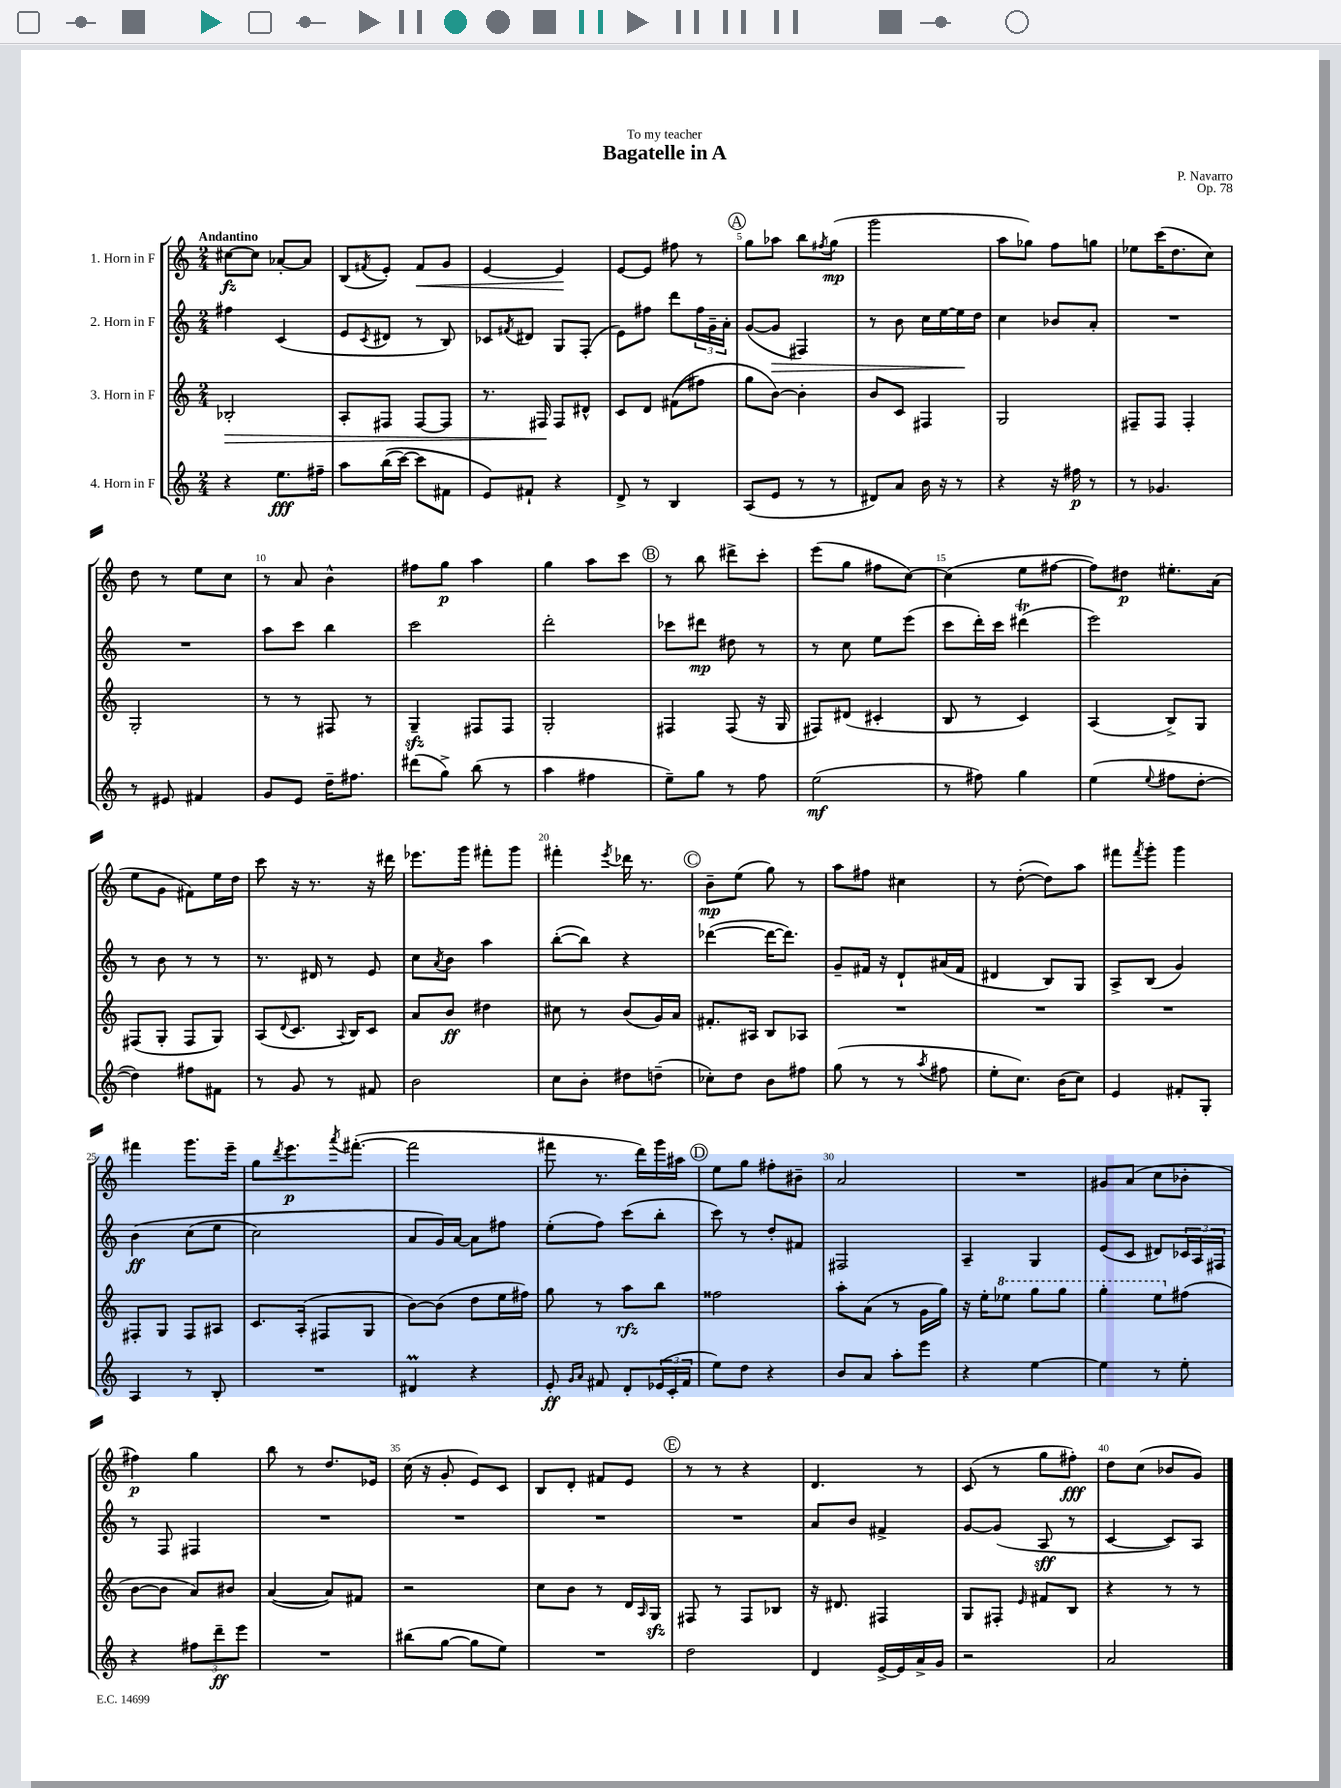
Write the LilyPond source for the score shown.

\header { title = "Bagatelle in A" composer = "P. Navarro" dedication = "To my teacher" opus = "Op. 78" }
<<
\new StaffGroup <<
\new Staff = "s0" \with { instrumentName = "1. Horn in F" } {
    \clef treble \key c \major \numericTimeSignature \time 2/4 \tempo "Andantino"
    cis''8~\fz cis''8 aes'8~-. aes'8 |
    b8( \acciaccatura { fis'8 } e'8-.) fis'8\< g'8 |
    e'4~ e'4\! |
    e'8~ e'8 fis''8 r8 |
    \mark \markup { \circle "A" } g''8 aes''8 b''8 \acciaccatura { fis''8 } g''8\mp( |
    g'''2 |
    a''8 ges''8) f''8 g''8 |
    ees''8 c'''16( d''8. c''8) |
    d''8 r8 e''8 c''8 |
    r8 a'8 b'4-^ |
    fis''8 g''8\p a''4 |
    g''4 a''8 c'''8 |
    \mark \markup { \circle "B" } r8 b''8 dis'''8-> c'''8-. |
    e'''8( g''8 fis''8 c''8~) |
    c''4( e''8 fis''8~ |
    fis''8) dis''8\p eis''8.-. a'16( |
    e''8 g'8 fis'8) e''16 d''16 |
    c'''8 r16 r8. r16 dis'''16 |
    ees'''8. g'''16 fis'''8-. g'''8 |
    fis'''4-. \acciaccatura { e'''8 } des'''16 r8. |
    \mark \markup { \circle "C" } b'8--\mp e''8( g''8) r8 |
    a''8 fis''8 cis''4 |
    r8 d''8~-.( d''8) a''8 |
    fis'''8 \acciaccatura { fis'''8 } g'''8-. g'''4 |
    fis'''4 g'''8. e'''16-- |
    g''8 \acciaccatura { d'''8 } e'''8.\p \acciaccatura { a'''8 } fis'''8.~-.( |
    fis'''2 |
    fis'''8 r8. d'''16) g'''16 ais''16 |
    \mark \markup { \circle "D" } e''8 g''8 fis''8-. bis'8-- |
    a'2 |
    R2 |
    gis'8 a'8( c''8 bes'8-. |
    fis''4\p) g''4 |
    b''8 r8 d''8. ees'16 |
    c''16( r16 g'8-. e'8) c'8 |
    b8 d'8-. fis'8 e'8 |
    \mark \markup { \circle "E" } r8 r8 r4 |
    d'4. r8 |
    c'8( r8 g''8 fis''8-.\fff) |
    d''8 c''8( bes'8 g'8) \bar "|." |
}
\new Staff = "s1" \with { instrumentName = "2. Horn in F" } {
    \clef treble \key c \major \numericTimeSignature \time 2/4
    fis''4 c'4( |
    e'8 \acciaccatura { c'8 } dis'8 r8 b8) |
    ces'8 \acciaccatura { fis'8 } dis'8 g8 f8-.( |
    e'8) fis''8 d'''8 \tuplet 3/2 { fis''16 g'16-- a'16-. } |
    \mark \markup { \circle "A" } g'8~( g'8\> fis4) |
    r8 b'8 c''16 e''16~ e''16\! d''16 |
    c''4 bes'8 a'8-. |
    R2 |
    R2 |
    a''8 c'''8 b''4 |
    c'''2 |
    d'''2-. |
    \mark \markup { \circle "B" } ces'''8 dis'''8\mp dis''8 r8 |
    r8 c''8 e''8 e'''8( |
    c'''8 d'''16-.) c'''16 dis'''4\trill( |
    e'''2) |
    r8 b'8 r8 r8 |
    r8. dis'16 r8 e'8 |
    c''8 \acciaccatura { a'8 } b'8 a''4 |
    b''8~-.( b''8) r4 |
    \mark \markup { \circle "C" } des'''4~( des'''16~ des'''8.) |
    g'8-- fis'16 r16 d'8-! ais'16( fis'16 |
    dis'4 b8) g8 |
    a8-> b8( g'4) |
    b'4\ff\( c''8( e''8 |
    c''2) |
    a'8 g'16\) a'16~ a'8 fis''8 |
    e''8-.( f''8) c'''8( b''8-. |
    \mark \markup { \circle "D" } c'''8) r8 d''8-. fis'8 |
    fis2 |
    a4-- g4 |
    e'8( c'8 dis'8) \tuplet 3/2 { ces'16 a16 fis16 } |
    r8 f8 fis4 |
    R2 |
    R2 |
    R2 |
    \mark \markup { \circle "E" } R2 |
    a'8 b'8 fis'4-> |
    g'8~ g'8( a8\sff r8 |
    c'4~ c'8) a8 \bar "|." |
}
\new Staff = "s2" \with { instrumentName = "3. Horn in F" } {
    \clef treble \key c \major \numericTimeSignature \time 2/4
    bes2-.\> |
    a8-. fis8 fis8~ fis8 |
    r8. fis16\! fis8 dis'8-^ |
    c'8 d'8 fis'8(\( fis''8) |
    \mark \markup { \circle "A" } g''8 b'8~\) b'4-. |
    b'8 c'8 fis4 |
    g2 |
    fis8-- fis8 fis4-. |
    g2-. |
    r8 r8 fis8 r8 |
    g4--\sfz fis8 fis8 |
    g2-. |
    \mark \markup { \circle "B" } fis4 fis8( r16 g16 |
    fis8) dis'8( cis'4-. |
    b8 r8 c'4) |
    a4( b8->) g8 |
    fis8( g8-. fis8 g8) |
    a8( \appoggiatura { d'8 } c'8. \appoggiatura { a8 } b16) c'8 |
    a'8 b'8\ff dis''4 |
    cis''8 r8 b'8( g'16) a'16 |
    \mark \markup { \circle "C" } fis'8.-. ais16 b8 aes8 |
    R2 |
    R2 |
    R2 |
    fis8-. g8 fis8 ais8 |
    c'8. a16-.( fis8 g8 |
    b'8~) b'8( d''8 e''16 fis''16) |
    g''8 r8 a''8\rfz b''8 |
    \mark \markup { \circle "D" } fisis''2 |
    a''8-. a'8( r8 g'16 g''16) |
    r16 e''16-. \ottava #1 ees'''8 g'''8 g'''8 |
    g'''4-. e'''8 \ottava #0 fis''8( |
    b'8~ b'8 a'8) bis'8 |
    a'4~( a'8) fis'8 |
    r2 |
    c''8 b'8 r8 d'16 \grace { a16 } g16\sfz |
    \mark \markup { \circle "E" } fis8 r8 fis8 bes8 |
    r16 dis'8. fis4 |
    g8 fis8-. \grace { e'16 } fis'8 b8 |
    r4 r8 r8 \bar "|." |
}
\new Staff = "s3" \with { instrumentName = "4. Horn in F" } {
    \clef treble \key c \major \numericTimeSignature \time 2/4
    r4 e''8.\fff fis''16-- |
    a''8 b''16(\( c'''16~) c'''8 fis'8 |
    e'8\) fis'8-! r4 |
    d'8-> r8 b4 |
    \mark \markup { \circle "A" } a8( e'8 r8 r8 |
    dis'8) a'8 b'16 r16 r8 |
    r4 r16 fis''16\p r8 |
    r8 ges'4. |
    r8 eis'8 fis'4 |
    g'8 e'8 d''16-- fis''8. |
    dis'''8( g''8->) b''8( r8 |
    a''4 fis''4 |
    \mark \markup { \circle "B" } e''8--) g''8 r8 f''8 |
    e''2\mf( |
    r8 fis''8) g''4 |
    e''4( \appoggiatura { e''8 } fis''8 d''8~-. |
    d''4) fis''8 fis'8 |
    r8 g'8 r8 fis'8 |
    b'2 |
    c''8 b'8-. dis''8 d''8--( |
    \mark \markup { \circle "C" } ces''8-.) d''8 b'8 fis''8 |
    g''8( r8 r8 \acciaccatura { a''8 } fis''8 |
    e''8-. c''8.) b'16( c''8) |
    e'4 fis'8-. g8-. |
    a4 r8 b8-. |
    R2 |
    dis'4\prall r4 |
    e'8-.\ff \grace { g'16 a'16 } fis'8 d'8-. \tuplet 3/2 { ees'16( c'16-. fis'16 } |
    \mark \markup { \circle "D" } e''8) d''8 r4 |
    b'8 a'8 a''8-. e'''8 |
    r4 e''4~ |
    e''4 r8 e''8-. |
    r4 \tuplet 3/2 { fis''8 d'''8--\ff e'''8 } |
    R2 |
    bis''8( g''8~ g''8 e''8) |
    R2 |
    \mark \markup { \circle "E" } d''2 |
    d'4 e'16~-> e'16 a'16-> g'16 |
    r2 |
    a'2 \bar "|." |
}
>>
>>
\layout { \context { \Score \override BarNumber.break-visibility = ##(#f #t #t) barNumberVisibility = #(every-nth-bar-number-visible 5) } }
